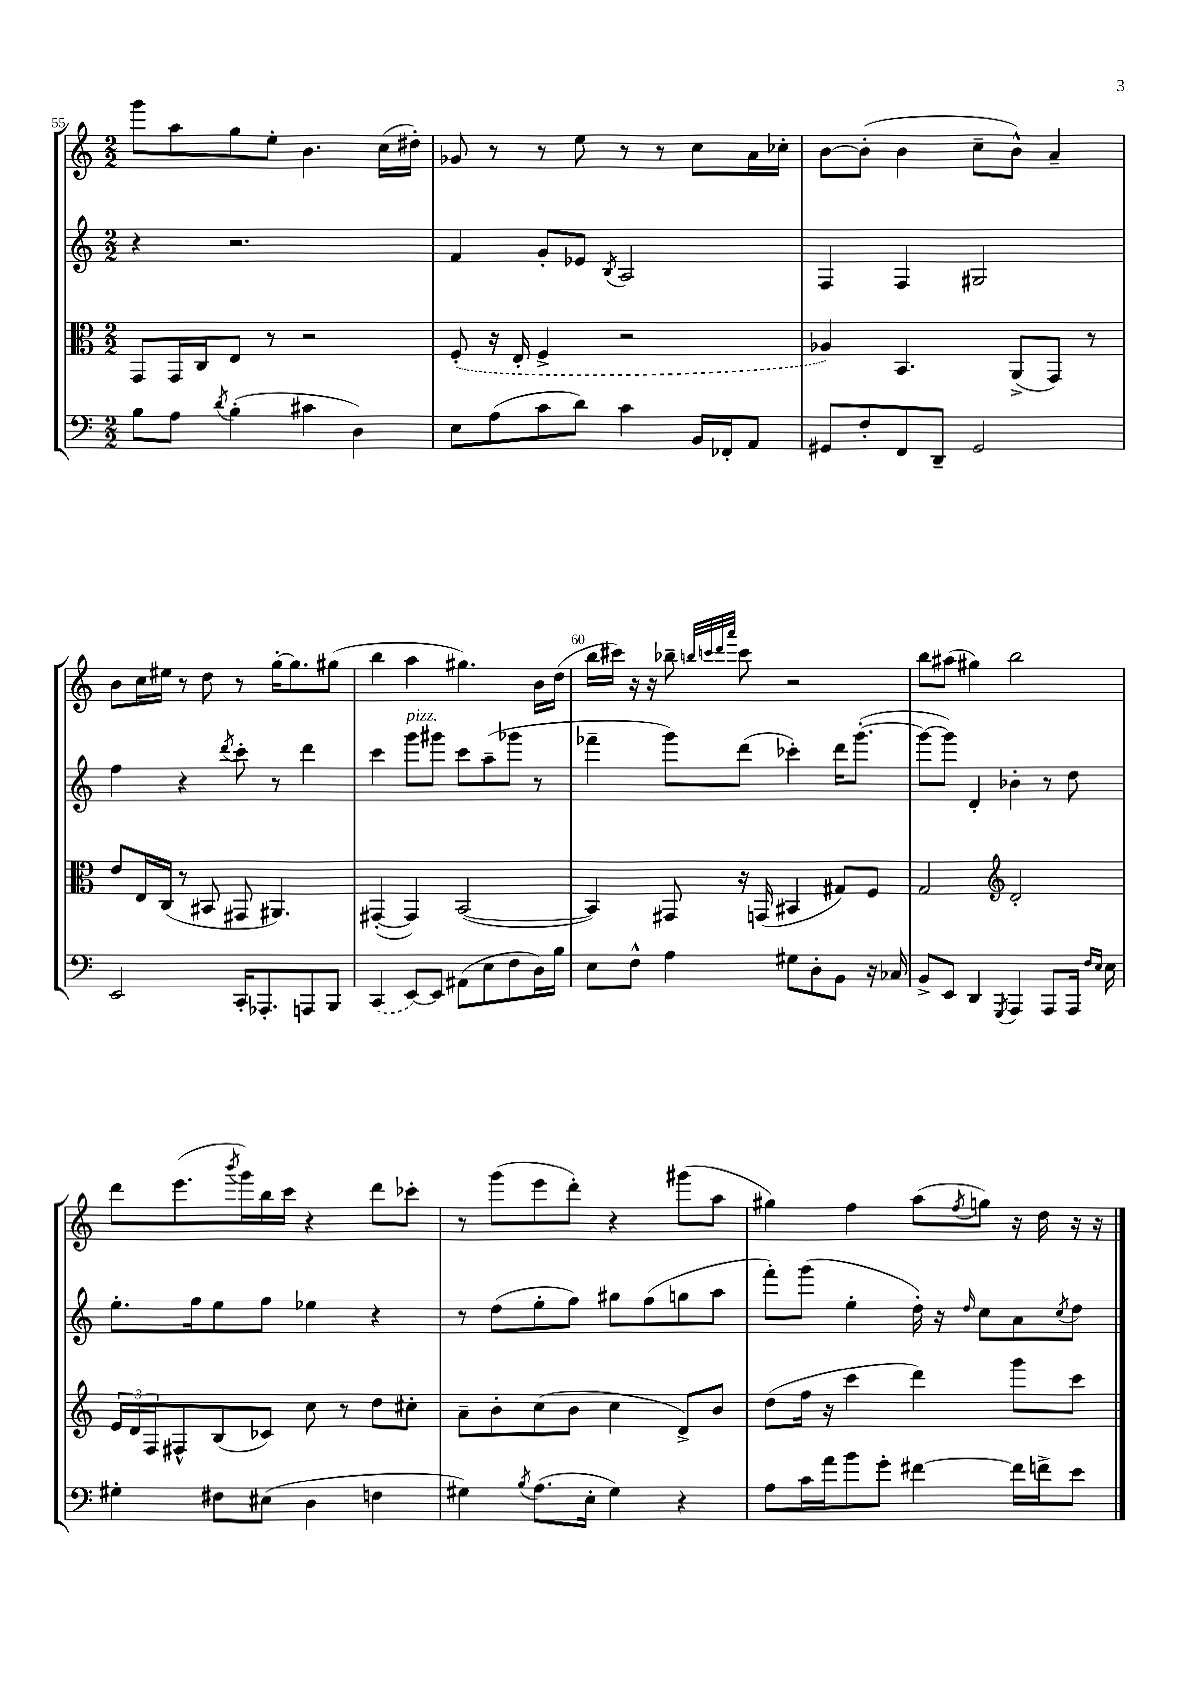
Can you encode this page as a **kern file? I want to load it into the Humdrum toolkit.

**kern	**kern	**kern	**kern
*staff4	*staff3	*staff2	*staff1
*clefF4	*clefC3	*clefG2	*clefG2
*k[]	*k[]	*k[]	*k[]
*M2/2	*M2/2	*M2/2	*M2/2
8B	8GG	4r	8ggg
8A	16GG	.	8aa
.	16C	.	.
8qd	.	.	.
(4B'	8E	2.r	8gg
.	8r	.	8ee'
4c#	2r	.	4.b
4D)	.	.	.
.	.	.	(16cc
.	.	.	16dd#')
=	=	=	=
8E	(8F'	4f	8g-
(8A	16r	.	8r
.	16E'	.	.
8c	4F^	8g'	8r
8d)	.	8e-	8ee
.	.	8qB	.
4c	2r	2A	8r
.	.	.	8r
16BB	.	.	8cc
16FF-'	.	.	.
8AA	.	.	16a
.	.	.	16cc-'
=	=	=	=
8GG#	4A-)	4F	[8b
8F'	.	.	(8b']
8FF	4.BB	4F	4b
8DD~	.	.	.
2GG#	.	2G#	8cc~
.	(8AA^	.	8b^^)
.	8GG)	.	4a~
.	8r	.	.
=	=	=	=
2EE	8e	4ff	8b
.	16E	.	16cc
.	(16C	.	16ee#
.	8r	4r	8r
.	8BB#	.	8dd
.	.	8qddd	.
16CC'	8GG#	8ccc'	8r
8.AAA-'	.	.	.
.	4.AA#)	8r	[16gg'
.	.	.	8.gg]
8AAA	.	4ddd	.
8BBB	.	.	(8gg#
=	=	=	=
(4CC	([4GG#'	4ccc	4bb
[8EE)	4GG#])	8ggg	4aa
8EE]	.	8ggg#	.
(8AA#	([2BB	8ccc	4.gg#)
8E	.	(8aa~	.
8F	.	8ggg-	.
16D)	.	8r	16b
16B	.	.	(16dd
=	=	=	=
8E	4BB])	4fff-~	16bb
.	.	.	16ccc#)
8F^^	.	.	16r
.	.	.	16r
4A	8GG#	8ggg)	8bb-~
.	.	.	32qqbb
.	.	.	32qqccc
.	.	.	32qqddd
.	.	.	32qqaaa
.	16r	(8ddd	8ccc
.	(16GG	.	.
8G#	4BB#	4ccc-')	2r
8D'	.	.	.
8BB	8G#)	16ddd	.
.	.	([8.ggg'	.
16r	8F	.	.
16C-	.	.	.
=	=	=	=
8BB^	2G	8ggg_	8bb
8EE	.	8ggg])	(8aa#
4DD	.	4d'	4gg#)
*	*clefG2	*	*
8qGGG	.	.	.
4AAA	2d'	4b-'	2bb
8AAA	.	8r	.
16AAA	.	8dd	.
16qqF	.	.	.
16qqE	.	.	.
16E	.	.	.
=	=	=	=
4G#'	24e	8.ee'	8ddd
.	24d	.	.
.	24F	.	.
.	8F#^^	.	(8.eee
.	.	16ff	.
8F#	(8B	8ee	.
.	.	.	8qbbb
.	.	.	16ggg)
(8E#	8c-)	8ff	16bb
.	.	.	16ccc
4D	8cc	4ee-	4r
.	8r	.	.
4F	8dd	4r	8ddd
.	8cc#'	.	8ccc-'
=	=	=	=
4G#)	8a~	8r	8r
.	8b'	(8dd	(8ggg
8qB	.	.	.
(8.A	(8cc	8ee'	8eee
.	8b	8ff)	8ddd')
16E'	.	.	.
4G#)	4cc	8gg#	4r
.	.	(8ff	.
4r	8d^)	8gg	(8ggg#
.	8b	8aa	8aa
=	=	=	=
8A	(8dd	8fff')	4gg#)
16c	16ff	(8ggg	.
16a	16r	.	.
8b	4ccc	4ee'	4ff
8g'	.	.	.
[4f#	4ddd)	16dd')	(8aa
.	.	16r	.
.	.	16qqdd	8qff
.	.	8cc	8gg)
16f#]	8ggg	8a	16r
16f^	.	.	16dd
.	.	8qcc	.
8e	8ccc	8dd	16r
.	.	.	16r
==	==	==	==
*-	*-	*-	*-
